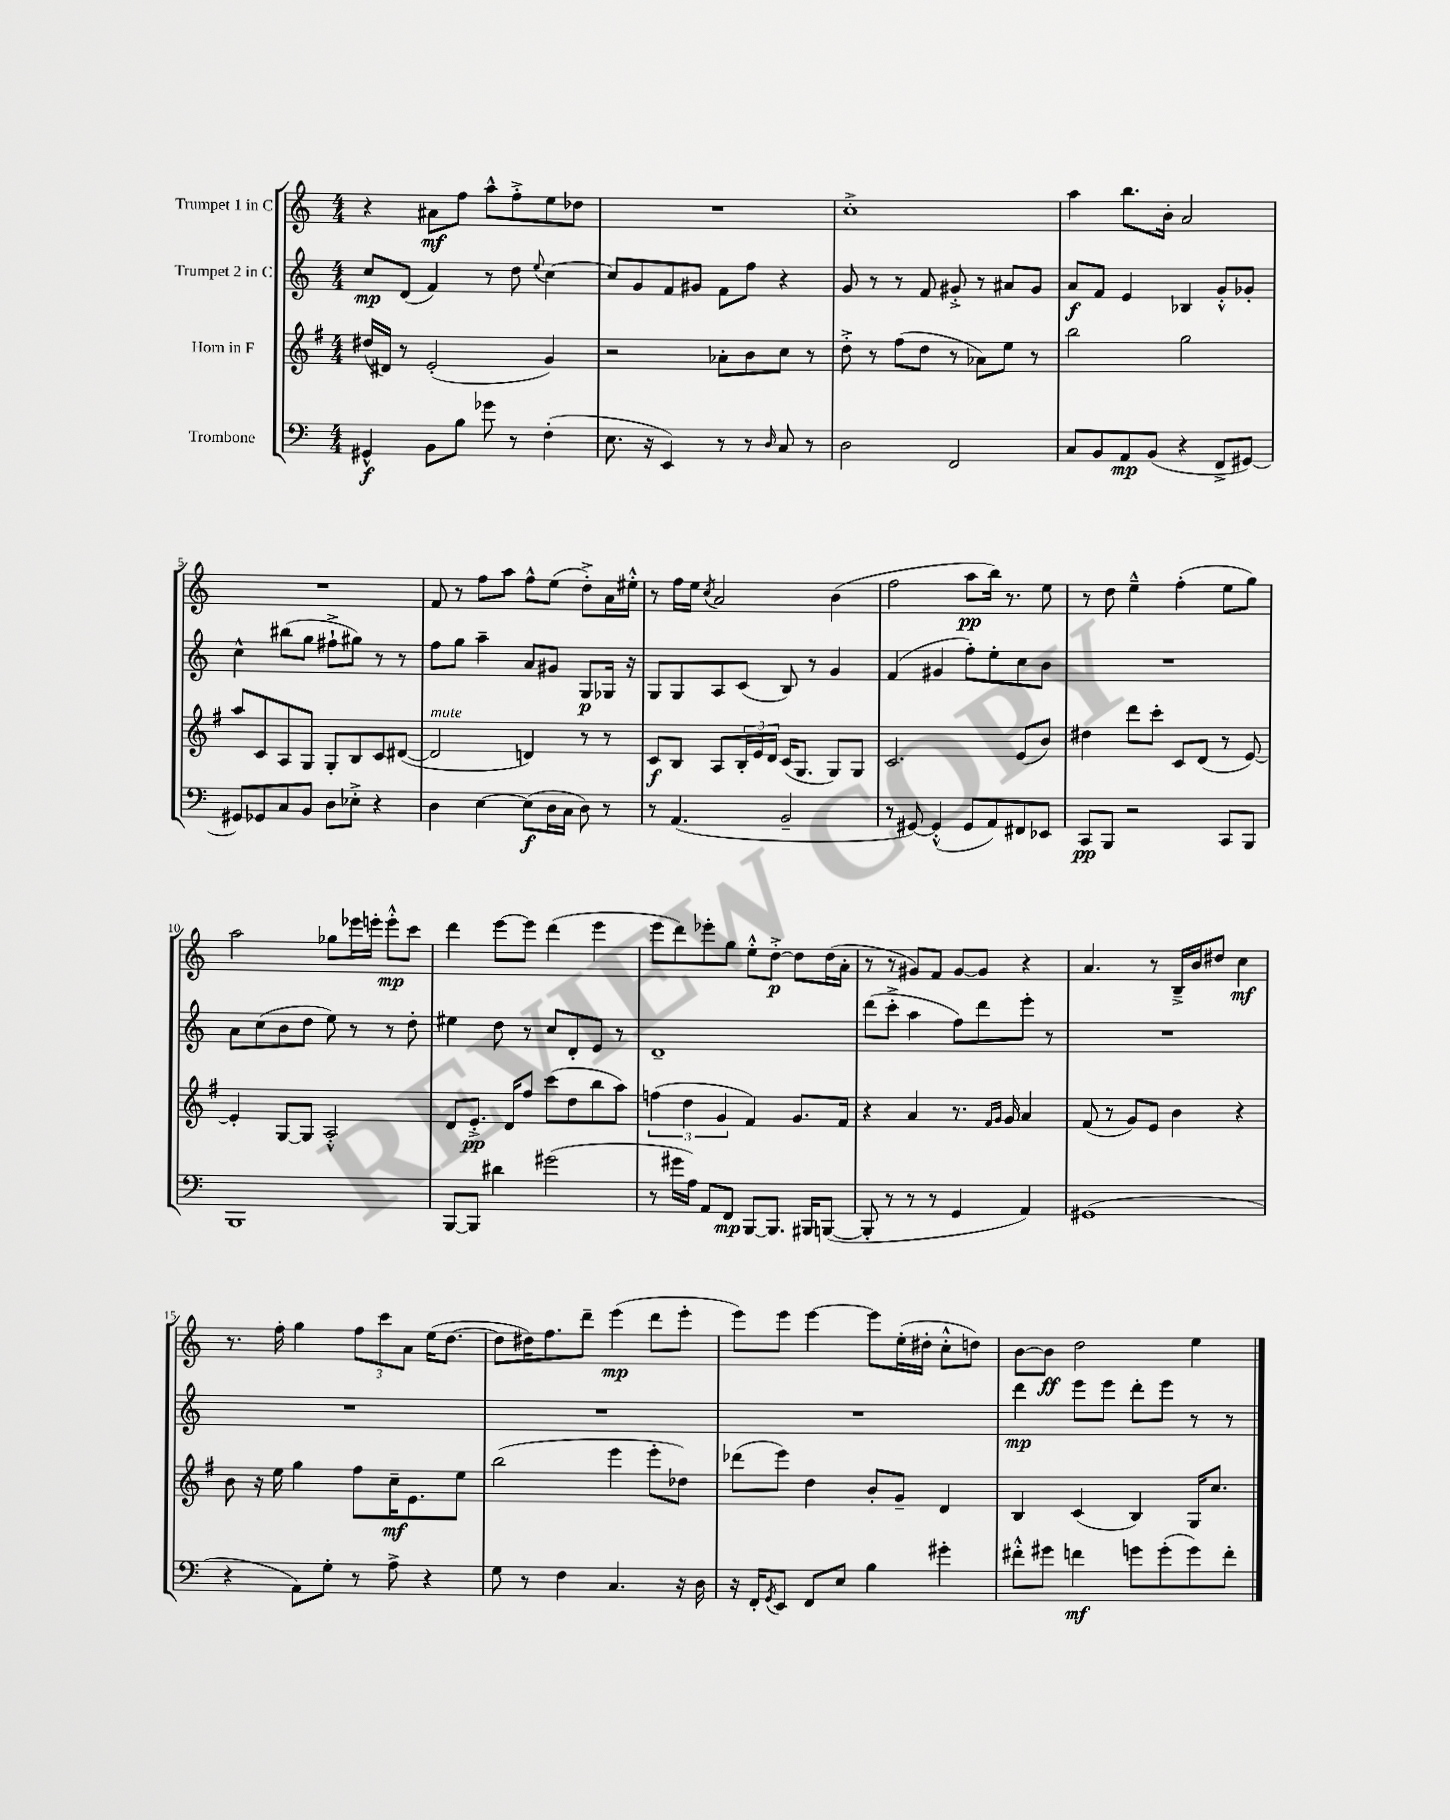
<<
\new StaffGroup <<
\new Staff = "s0" \with { instrumentName = "Trumpet 1 in C" } {
    \clef treble \key c \major \numericTimeSignature \time 4/4
    r4 ais'8\mf f''8 a''8-^ f''8-.-> e''8 des''8 |
    R1 |
    c''1-.-> |
    a''4 b''8. b'16-. a'2 |
    R1 |
    f'8 r8 f''8 a''8 f''8-^ e''8( d''8-.->) a'16 eis''16-.-^ |
    r8 f''16 e''16 \acciaccatura { c''8 } a'2 b'4( |
    f''2 a''8\pp b''16) r8. e''8 |
    r8 d''8 e''4---^ f''4-.( e''8 g''8) |
    a''2 ges''8 ees'''16 e'''16-. e'''8-.-^\mp c'''8 |
    d'''4 e'''8~ e'''8 d'''4( e'''4 |
    e'''8 d'''8) ees'''8-. g''8 e''8-.-^ d''8~-.->\p d''8 d''16( a'16-. |
    r8 r8 gis'8) f'8 gis'8~ gis'8 r4 |
    a'4. r8 b16---> b'16 dis''8 c''4\mf |
    r8. f''16-. g''4 \tuplet 3/2 { f''8 c'''8 a'8 } e''16( d''8.~ |
    d''8 dis''16) f''8. d'''8-- e'''4\mp( d'''8 e'''8-. |
    e'''8) e'''8 e'''4~ e'''8 e''16-.( dis''16-. c''8-.-^ d''8) |
    b'8~ b'8\ff d''2 e''4 \bar "|." |
}
\new Staff = "s1" \with { instrumentName = "Trumpet 2 in C" } {
    \clef treble \key c \major \numericTimeSignature \time 4/4
    c''8\mp d'8( f'4) r8 d''8 \appoggiatura { e''8 } c''4~ |
    c''8 g'8 f'8 gis'8 f'8 f''8 r4 |
    g'8 r8 r8 f'8 gis'8-.-> r8 ais'8 gis'8 |
    a'8\f f'8 e'4 bes4 g'8-.-^ ges'8-. |
    c''4-^ bis''8( g''8 fis''8-!-> gis''8) r8 r8 |
    f''8 g''8 a''4-- a'8 gis'8 g8\p ges16 r16 |
    g8 g8 a8 c'8( b8) r8 g'4 |
    f'4( gis'4 f''8-.) e''8-. c''8 b'8 |
    R1 |
    a'8 c''8( b'8 d''8 e''8) r8 r8 d''8-. |
    eis''4 d''8 r8 c''8 d'8-. e'8 r8 |
    d'1-- |
    d'''8( c'''8-.-> a''4 f''8) d'''8 e'''8-. r8 |
    R1 |
    R1 |
    R1 |
    R1 |
    d'''4\mp e'''8 e'''8 d'''8-. e'''8 r8 r8 \bar "|." |
}
\new Staff = "s2" \with { instrumentName = "Horn in F" } {
    \clef treble \key g \major \numericTimeSignature \time 4/4
    dis''16( dis'16) r8 e'2-.( g'4) |
    r2 aes'8-. b'8 c''8 r8 |
    d''8-.-> r8 fis''8( d''8 r8 aes'8) e''8 r8 |
    b''2 g''2 |
    a''8 c'8 a8 g8 g8-. b8 c'8 dis'8~( |
    dis'2^\markup { \italic "mute" } d'4) r8 r8 |
    c'8\f b8 a8 \tuplet 3/2 { b16-. e'16 d'16 } c'16( g8. g8) g8 |
    c'2. e'8( b'8) |
    dis''4 d'''8 c'''8-. c'8 d'8( r8 e'8~) |
    e'4-. g8~ g8 a2-.-^ |
    d'8 e'8.-.->\pp d'16 fis''8 c'''8( d''8 b''8 a''8) |
    \tuplet 3/2 { f''4( d''4 g'4 } fis'4) g'8. fis'16 |
    r4 a'4 r8. \grace { fis'16 g'16 } g'16 a'4 |
    fis'8( r8 g'8) e'8 b'4 r4 |
    b'8 r16 e''16 g''4 fis''8 c''16--\mf e'8. e''8 |
    b''2( e'''4 e'''8-. des''8) |
    des'''8( e'''8) d''4 b'8-. g'8-- d'4 |
    b4 c'4( b4) g16 c''8. \bar "|." |
}
\new Staff = "s3" \with { instrumentName = "Trombone" } {
    \clef bass \key c \major \numericTimeSignature \time 4/4
    gis,4-^\f b,8 b8 ges'8 r8 f4-.( |
    e8. r16 e,4) r8 r8 \grace { d16 } c8 r8 |
    d2 f,2 |
    c8 b,8 a,8\mp b,8( r4 f,8-> gis,8~) |
    gis,8 ges,8 c8 b,8 d8 ees8-.-> r4 |
    d4 e4~ e8\f( d16 c16 d8) r8 |
    r8 a,4.( b,2-- |
    r8 gis,8~) gis,4-.-^( gis,8 a,8) fis,8 ees,8 |
    c,8\pp b,,8 r2 c,8 b,,8 |
    b,,1 |
    b,,8~ b,,8 dis'4 gis'2( |
    r8 gis'16 a16) a,8 f,8\mp b,,8~ b,,8. bis,,16 b,,8~( |
    b,,8-. r8 r8 r8 g,4 a,4) |
    gis,1( |
    r4 a,8) g8-. r8 a8-> r4 |
    g8 r8 f4 c4. r16 d16 |
    r16 f,16-. \acciaccatura { g,8 } e,8 f,8 e8 b4 gis'4-. |
    fis'8-.-^ gis'8 f'4\mf g'8 g'8-.( g'8) f'8-. \bar "|." |
}
>>
>>
